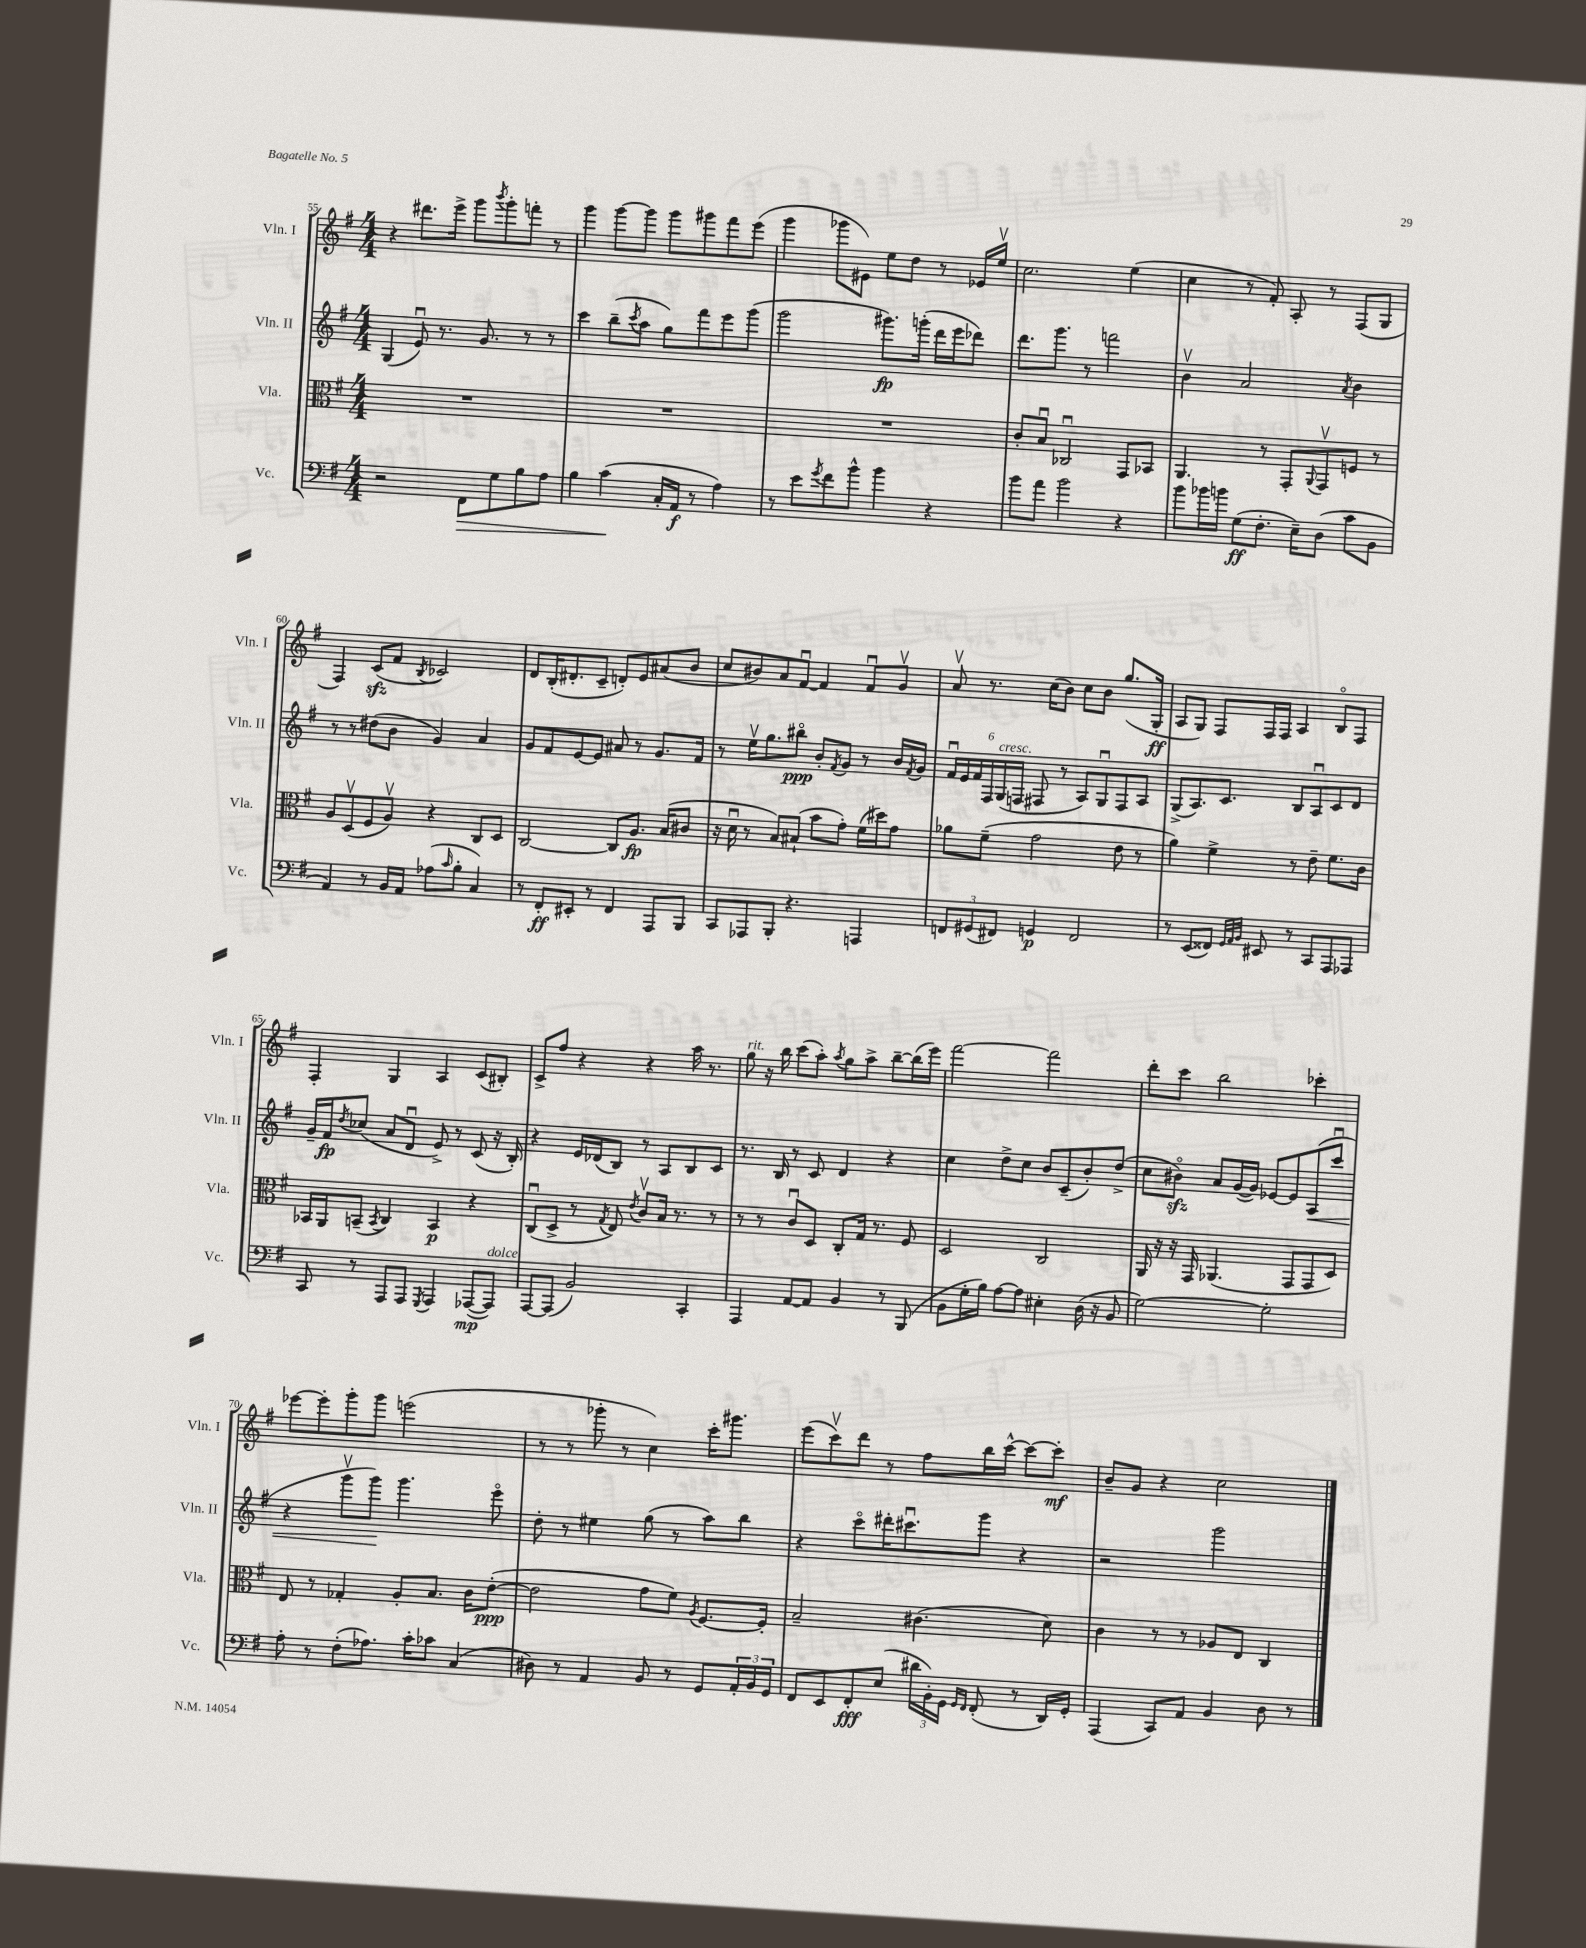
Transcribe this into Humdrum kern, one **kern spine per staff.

**kern	**kern	**kern	**kern
*staff4	*staff3	*staff2	*staff1
*clefF4	*clefC3	*clefG2	*clefG2
*k[f#]	*k[f#]	*k[f#]	*k[f#]
*M4/4	*M4/4	*M4/4	*M4/4
2r	1r	(4G/	4r
.	.	8eu/)	8.ddd#\L
.	.	8.r	.
.	.	.	16eee^\Jk
8FF#\L	.	.	8ggg\L
.	.	8.g/	.
.	.	.	8qbbb/
8G\	.	.	8ggg'\
8B\	.	8r	8fff'\J
8A\J	.	8r	8r
=	=	=	=
4B\	1r	4ccc\	4ggg\
(4c\	.	(8bb~\L	[8ggg\L
.	.	8qccc/	.
.	.	8aa\J	8ggg\]J
16C'/LL	.	8gg\L)	8ggg\L
16AA/JJ	.	.	.
8r	.	8fff#\	8ggg#\
4A\)	.	8eee\	8fff#\
.	.	(8ggg\J	(8eee\J
=	=	=	=
8r	1r	2ggg\	4ggg\
8e\L	.	.	.
8qg/	.	.	.
8f#\	.	.	8ggg-\L
8b^^\J	.	.	8e#\J)
4b\	.	8.ggg#\L)	8ee\L
.	.	.	8dd\J
.	.	(16ggg'\Jk	.
4r	.	16ddd\LL	8r
.	.	16eee\J	.
.	.	8ddd-\J)	16e-/LL
.	.	.	16eev/JJ
=	=	=	=
8b\L	8c'/L	8.ddd\L	2.cc\
8a\J	8Bu/J	.	.
.	.	8.ggg\J	.
2b\	2C-u/	.	.
.	.	8r	.
.	.	2fff\	.
4r	8GG/L	.	(4ee\
.	8BB-/J	.	.
=	=	=	=
8b\L	4.AA/	4bv\	4cc\
16b-\L	.	.	.
16b\JJ	.	.	.
(8G\L	.	2a/	8r
8.F#'\J	8r	.	8f#'/)
.	8GG'/L	.	8A'/
16E~\LK)	.	.	.
.	8qqAA/	.	.
(8D\J	8GGv/	.	8r
.	.	8qa/	.
8c\L	8F/J	4b\	(8F#/L
8BB\J	8r	.	8G/J
=	=	=	=
4AA/)	8A/L	8r	4F#/)
.	(8Dv/	8r	.
8r	8F#/	(8dd#\L	(8c/L
16BB/LL	8Av/J)	8b\J	8f#/J
16AA/JJ	.	.	.
.	.	.	8qB/
(8A-\L	4r	4g/)	2c-/)
16qqc/	.	.	.
8B'\J	.	.	.
4C/)	8C/L	4a/	.
.	8D/J	.	.
=	=	=	=
8r	[2C/	8g/L	8d/L
8FF#'/L	.	8f#/	(16B'/K
.	.	.	8.d#'/
8EE#'/J	.	[8e/	.
8r	.	8e/]J	8c~/J
4FF#/	8C/]L	8a#/	8d'/L)
.	8.A/J	8r	8e/
8AAA/L	.	8.g/L	(8a#/
.	(16B/LK	.	.
8BBB/J	8c#/J	.	8b/J
.	.	16f#/Jk	.
=	=	=	=
8CC/L	16r	8r	8cc/L
.	16du\	.	.
8AAA-/	8r	16eev\LK	8b#/)
.	.	8.gg\	.
8BBB'/J	8B/L)	.	8a/
4.r	(8B#`/J	8bb#o\J	[8f#u/J
.	8b\L	8b'/L	4f#/]
.	.	8qf#/	.
.	8g'\J)	8g/J	.
4AAA/	(16f#\LL	8r	8f#u/L
.	16dd#\J)	.	.
.	8g\J	16b/LL	8gv/J
.	.	8qf#/	.
.	.	16g/JJ	.
=	=	=	=
12FF/L	8a-\L	24f#u/LL	8av/
.	.	24e/	.
(12GG#/	.	24f#/	.
.	(8f#~\J	24F#/	8.r
12FF#/J)	.	(24G/	.
.	.	24F/JJ	.
4GG/	2g\	8F#/	.
.	.	.	(16cc\LK
.	.	8r	8b\J)
2FF#/	.	8A/L)	8cc\L
.	.	8Gu/	8b\J
.	8e\	8F#/	(8.gg/L
.	8r	8A/J	.
.	.	.	16G'/Jk
=	=	=	=
8r	4a\)	(8G^/L	8A/L
(8EE/L	.	8.A/)	8G/J)
8FF##/J)	4f#^\	.	8F#/L
.	.	8.c/J	.
32qqGG/LLL	.	.	.
32qqAA/	.	.	.
32qqBB/JJJ	.	.	.
8EE#/	.	.	16F#/L
.	.	.	16F#/JJ
8r	8r	8B/L	4A/
8CC/L	8e~\	8Au/	.
8AAA/	8.f#\L	8c/	8Bo/L
8AAA-/J	.	8d/J	8F#/J
.	16c\Jk	.	.
=	=	=	=
8CC/	16BB-/LL	16g~/LL	4F#'/
.	16AA/J	16f#/J	.
.	.	8qdd/	.
8r	(8BB~/J	(8cc-/J	.
.	8qBB/	.	.
8AAA/L	4C/)	8a/L	4G/
8AAA/J	.	8du/J	.
8qGGG/	.	.	.
4AAA/	4BB/	8e^/)	4A/
.	.	8r	.
([8AAA-/L	4r	(8c/	(8c/L
8AAA-/]J)	.	16r	8B#'/J)
.	.	16B'/)	.
=	=	=	=
[8AAA/L	(8Cu/L	4r	8c^/L
(8AAA/]J	8D^/J	.	8ff#/J
2BB/)	8r	16e/LL	4r
.	.	(16d-/J	.
.	8qG/	.	.
.	8E/)	8B/J)	.
.	8qe/	.	.
.	8cv/L	8r	4r
.	16B/Jk	8A/L	.
.	8.r	.	.
4CC'/	.	8B/	16aa\
.	.	.	8.r
.	8r	8c/J	.
=	=	=	=
4AAA/	8r	8.r	8gg\
.	8r	.	16r
.	.	16B/	16bb\
[8AA/L	8cu/L	8r	(8ccc\L
8AA/]J	8D/J	8c/	8aa'\J)
.	.	.	8qaa/
4BB/	8C'/L	4d/	8gg\L
.	16G/Jk	.	8aa^\J
.	8.r	.	.
8r	.	4r	[8bb~\L
(8BBB/	8F#/	.	(16bb\]L
.	.	.	16eee\JJ)
=	=	=	=
8BB\L	2D/	4cc\	[2fff#\
16G'\L	.	.	.
16B\JJ)	.	.	.
[8A\L	.	8dd^\L	.
8A\]J	.	8cc\J	.
4E#'\	2C/	8b/L	2fff#\]
.	.	(8c~/	.
(16D\	.	8b'/)	.
16r	.	.	.
8BB/	.	(8dd^/J	.
=	=	=	=
[2G\)	16AA/	8cc\L	8ddd'\L
.	16r	.	.
.	16r	8b#o\J)	8ccc\J
.	16GG/	.	.
.	(4.AA-/	8a/L	2bb\
.	.	([16g/L	.
.	.	16g/]JJ)	.
2G'\]	.	[8e-/L	.
.	8GG/L	8e-/]	.
.	8GG/	(8A/	4ccc-'\
.	8D/J)	8cccu/J	.
=	=	=	=
8A'\	8E/	4r	[8eee-\L
8r	8r	.	8eee-'\]
(8F#'\L	4G-'/	8gggv\L	8ggg'\
8.A-\J)	.	8ggg\J)	8ggg\J
.	8A'/L	4.ggg\	(2eee\
16c'\LK	.	.	.
8c-\J	8.B/J	.	.
(4C/	.	.	.
.	16c\LK	.	.
.	([8e'\J	8eeeo\	.
=	=	=	=
8D#\)	2e\]	8dd'\	8r
8r	.	8r	8r
4AA/	.	4ee#\	8ggg-'\
.	.	.	8r
8BB/	8g\L	(8gg\	4cc\)
8r	8f#\J)	8r	.
.	8qA/	.	.
8GG/L	[8.F#/L	8aa\L)	16ccc'\LK
.	.	.	8.ggg#\J
24AA'/L	.	8bb\J	.
24BB/	.	.	.
.	16F#'/]Jk	.	.
24GG/JJ	.	.	.
=	=	=	=
8FF#/L	2B~/	4r	(8eee\L
8EE/	.	.	8cccv\)
8FF#'/	.	8ccco\L	8ddd\J
(8E/J	.	16ddd#'\K	8r
.	.	8.ccc#u\	.
24d#\LL	(4.c#\	.	8ff#\L
24BB'\)	.	.	.
24GG\JJ	.	.	.
16qqGG/LL	.	.	.
16qqFF#/JJ	.	.	.
(8FF#'/	.	8ggg\J	16bb\L
.	.	.	[16ccc^^\JJ
8r	.	4r	8ccc\_L
16DD/LL)	8d\)	.	8ccc'\]J
16GG'/JJ	.	.	.
=	=	=	=
(4AAA/	4c\	2r	8b~/L
.	.	.	8g/J
8CC/L)	8r	.	4r
8AA/J	8r	.	.
4BB/	8A-/L	2ggg\	2cc\
.	8E/J	.	.
8D\	4C/	.	.
8r	.	.	.
==	==	==	==
*-	*-	*-	*-
